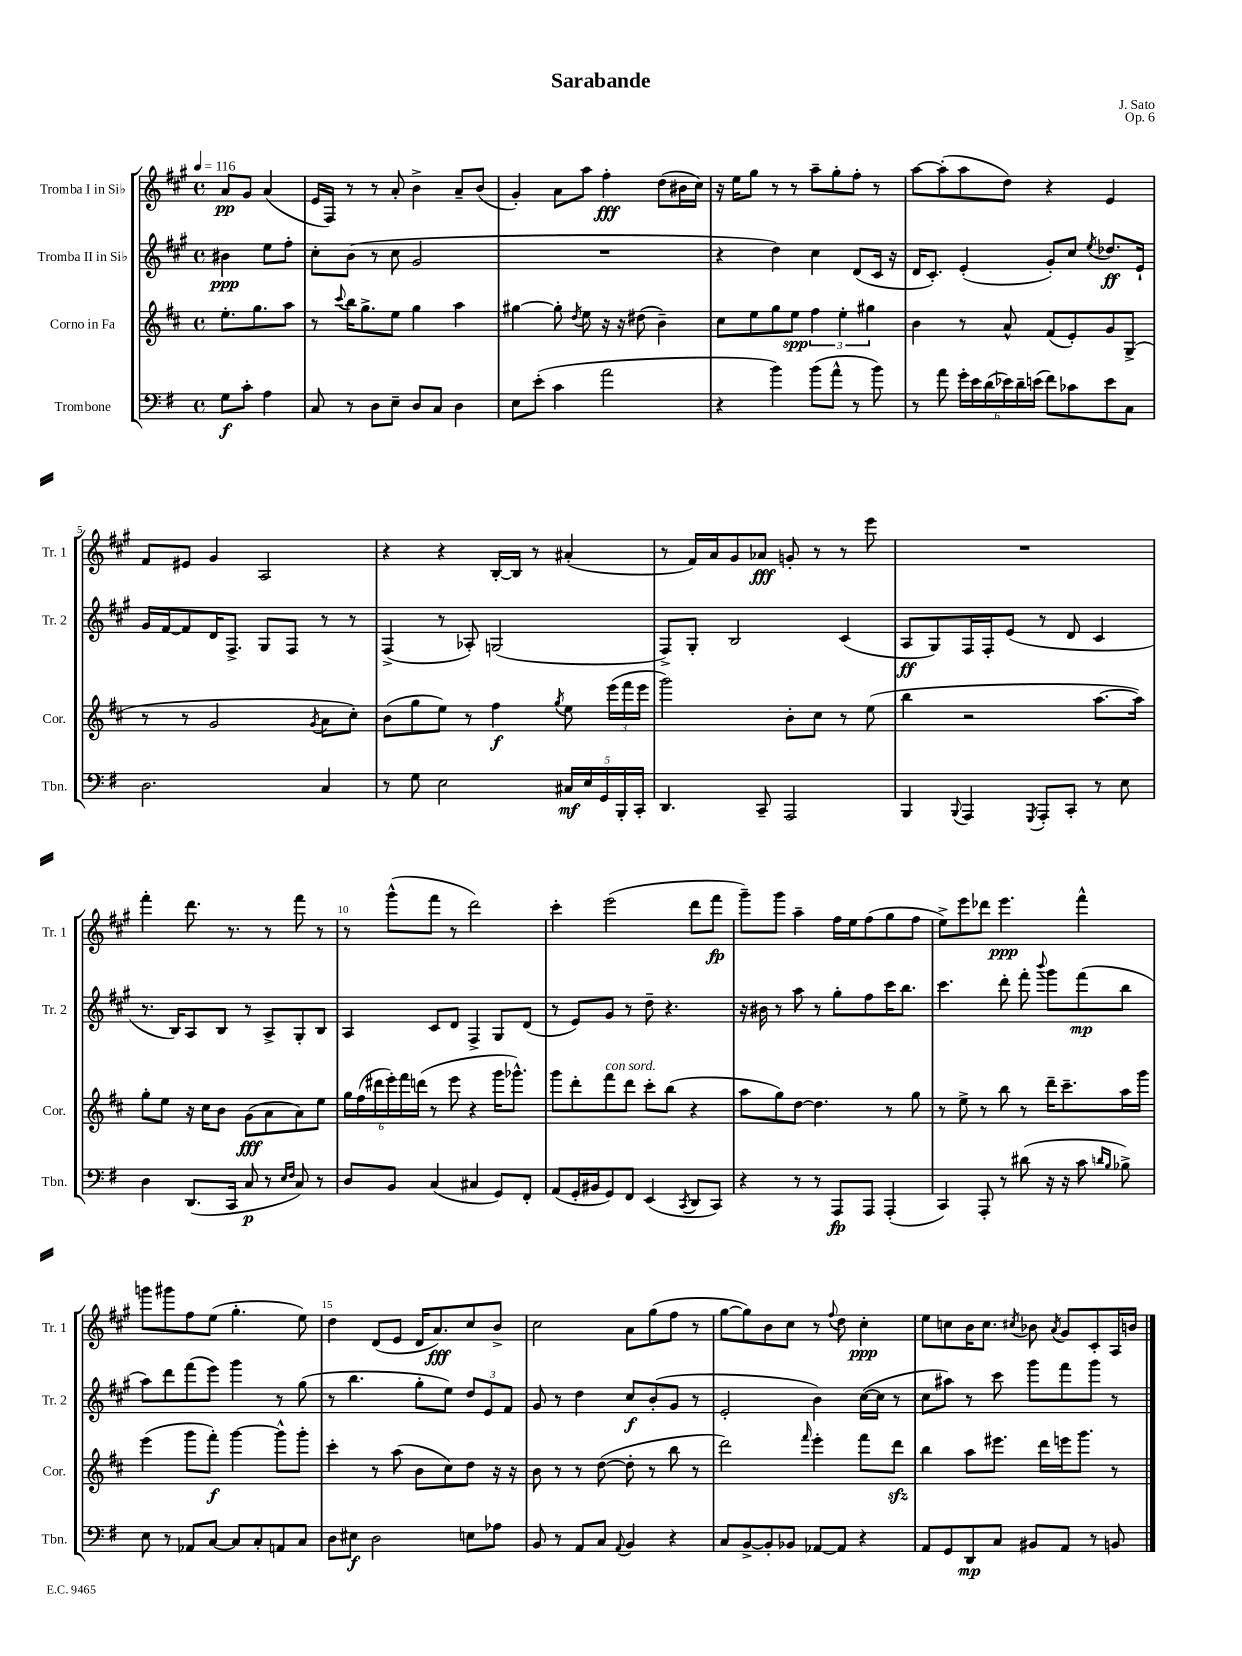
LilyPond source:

\header { title = "Sarabande" composer = "J. Sato" opus = "Op. 6" }
<<
\new StaffGroup <<
\new Staff = "s0" \with { instrumentName = "Tromba I in Sib" shortInstrumentName = "Tr. 1" } {
    \clef treble \key a \major \defaultTimeSignature \time 4/4 \partial 2 \tempo 4 = 116
    \autoBeamOff a'8[\pp gis'8] a'4( |
    e'16[ fis16]) r8 r8 a'8-. b'4-> a'8[-- b'8]( |
    gis'4-.) a'8[ a''8] fis''4-.\fff d''8[( bis'16 cis''16]) |
    r16 e''16[ gis''8] r8 r8 a''8[-- gis''8-. fis''8]-. r8 |
    a''8[~ a''8-.( a''8 d''8]) r4 e'4 |
    fis'8[ eis'8] gis'4 a2 |
    r4 r4 b16[~-. b16] r8 ais'4-.( |
    r8 fis'16[) a'16 gis'8 aes'8]\fff g'8-. r8 r8 e'''8 |
    R1 |
    fis'''4-. d'''8. r8. r8 fis'''8 r8 |
    r8 gis'''8[-^( fis'''8] r8 d'''2) |
    cis'''4-. e'''2( d'''8[ fis'''8]\fp |
    gis'''8[--) gis'''8] a''4-- fis''16[ e''16 fis''8( gis''8 fis''8] |
    e''8[->) e'''8 des'''8] e'''4.\ppp fis'''4-^ |
    g'''8[ gis'''8 fis''8 e''8]( gis''4.-. e''8) |
    d''4 d'8[( e'8] d'16[ a'8.\fff) cis''8 b'8]-> |
    cis''2 a'8[ gis''8( fis''8] r8 |
    gis''8[~ gis''8) b'8 cis''8] r8 \appoggiatura { fis''8 } d''8 cis''4-.\ppp |
    e''8[ c''8 b'16 c''8.] \acciaccatura { cis''8 } bes'8 \acciaccatura { a'8 } gis'8[ cis'8-. a16 b'16] \bar "|." |
}
\new Staff = "s1" \with { instrumentName = "Tromba II in Sib" shortInstrumentName = "Tr. 2" } {
    \clef treble \key a \major \defaultTimeSignature \time 4/4 \partial 2
    \autoBeamOff bis'4\ppp e''8[ fis''8]-. |
    cis''8[-. b'8]( r8 cis''8 gis'2 |
    R1 |
    r4 d''4) cis''4 d'8[( cis'16] r16 |
    d'16[ cis'8.]-.) e'4-.( gis'8[-.) cis''8] \acciaccatura { e''8 } des''8.[\ff e'16]-! |
    gis'16[ fis'16~ fis'8 d'16 fis8.]-> gis8[ fis8] r8 r8 |
    fis4->( r8 aes8-.) g2( |
    fis8[->) gis8]-. b2 cis'4( |
    a8[\ff gis8) fis16 fis16-. e'8]( r8 d'8 cis'4 |
    r8. b16[) a8 b8] r8 a8[-> gis8-. b8] |
    a4 cis'8[ d'8] fis4-> gis8[ d'8]( |
    r8 e'8[) gis'8] r8 d''8-- r4. |
    r16 bis'16 r8 a''8 r8 gis''8[-. fis''8 cis'''16 b''8.] |
    cis'''4. d'''8-. fis'''8-. \appoggiatura { b'''8 } gis'''8[ fis'''8\mp( b''8] |
    a''8[) d'''8 fis'''8( e'''8]) gis'''4 r8 gis''8( |
    r8 b''4. gis''8[-. e''8]) \tuplet 3/2 { d''8[ e'8 fis'8] } |
    gis'8 r8 d''4 cis''8[\f b'8-.( gis'8] r8 |
    e'2-. b'4) cis''16[~( cis''16] r8 |
    cis''8[ ais''8]) r8 cis'''8 gis'''8[ fis'''8 gis'''8] r8 \bar "|." |
}
\new Staff = "s2" \with { instrumentName = "Corno in Fa" shortInstrumentName = "Cor." } {
    \clef treble \key d \major \defaultTimeSignature \time 4/4 \partial 2
    \autoBeamOff e''8.[-. g''8. a''8] |
    r8 \appoggiatura { cis'''8 } b''16[ g''8.-> e''8] g''4 a''4 |
    gis''4~ gis''8-. \acciaccatura { d''8 } e''8 r16 r16 dis''8( b'4--) |
    cis''8[ e''8 g''8 e''8]\spp \tuplet 3/2 { fis''4 e''4-. gis''4 } |
    b'4 r8 a'8-^ fis'8[( e'8-.) g'8 g8]->( |
    r8 r8 g'2 \acciaccatura { g'8 } a'8[ cis''8]-.) |
    b'8[( g''8 e''8]) r8 fis''4\f \acciaccatura { g''8 } e''8 \tuplet 3/2 { e'''16[( fis'''16 e'''16] } |
    g'''2) b'8[-. cis''8] r8 e''8( |
    b''4 r2 a''8.[~ a''16]) |
    g''8[-. e''8] r16 cis''16[ b'8] g'8[\fff( a'8 a'8) e''8] |
    \tuplet 6/4 { g''16[ fis''16( dis'''16 e'''16-.) fis'''16 d'''16]( } r8 e'''8 r4 g'''16[ ges'''8.]-^) |
    g'''8[ d'''8-. fis'''8^\markup { \italic "con sord." } d'''8] cis'''8[-. b''8]( r4 |
    a''8[ g''8) d''8]~ d''4. r8 g''8 |
    r8 e''8-> r8 b''8 r8 d'''16[-- cis'''8.-- a''16 g'''16] |
    e'''4( g'''8[ fis'''8]-.\f) g'''4~ g'''8[-^ g'''8]-. |
    cis'''4-. r8 a''8( b'8[ cis''8) d''8] r16 r16 |
    b'8 r8 r8 d''8~( d''8-. r8 b''8 r8 |
    d'''2) \grace { fis'''16 } e'''4-. fis'''8[ d'''8]\sfz |
    b''4 a''8[ eis'''8.] d'''16[ e'''16 g'''8.] r8 \bar "|." |
}
\new Staff = "s3" \with { instrumentName = "Trombone" shortInstrumentName = "Tbn." } {
    \clef bass \key g \major \defaultTimeSignature \time 4/4 \partial 2
    \autoBeamOff g8[\f c'8]-. a4 |
    c8 r8 d8[ e8]-- d8[ c8] d4 |
    e8[ e'8]-.( c'4 a'2 |
    r4 b'4) b'8[( a'8]-^ r8 b'8) |
    r8 a'8 \tuplet 6/4 { g'16[-. e'16 d'16( ees'16) d'16-- e'16]( } fis'8[) ces'8 e'8 c8] |
    d2. c4 |
    r8 g8 e2 \tuplet 5/4 { cis16[\mf e16 g,16 b,,16-. c,16]-. } |
    d,4. c,8-- a,,2 |
    b,,4 \appoggiatura { b,,8 } a,,4 \acciaccatura { g,,8 } a,,8[-. c,8]-. r8 e8 |
    d4 d,8.[( c,16] c8\p r8 \grace { e16[ fis16] } c8) r8 |
    d8[ b,8] c4( cis4 g,8[) fis,8]-. |
    a,8[( g,16-. bis,16 g,8) fis,8] e,4( \acciaccatura { c,8 } d,8[ c,8]) |
    r4 r8 r8 a,,8[\fp a,,8] a,,4-.( |
    c,4) a,,8-. r8 dis'8( r16 r16 c'8 \grace { d'16[ b16] } bes8->) |
    e8 r8 aes,8[ c8]~ c8[ c8-. a,8 c8] |
    d8[ eis8]\f d2 e8[ aes8] |
    b,8 r8 a,8[ c8] \appoggiatura { a,8 } b,4 r4 |
    c8[ b,8~-> b,8-. bes,8] aes,8[~ aes,8] r4 |
    a,8[ g,8 d,8\mp c8] bis,8[ a,8] r8 b,8 \bar "|." |
}
>>
>>
\layout { \context { \Score \override BarNumber.break-visibility = ##(#f #t #t) barNumberVisibility = #(every-nth-bar-number-visible 5) } }
